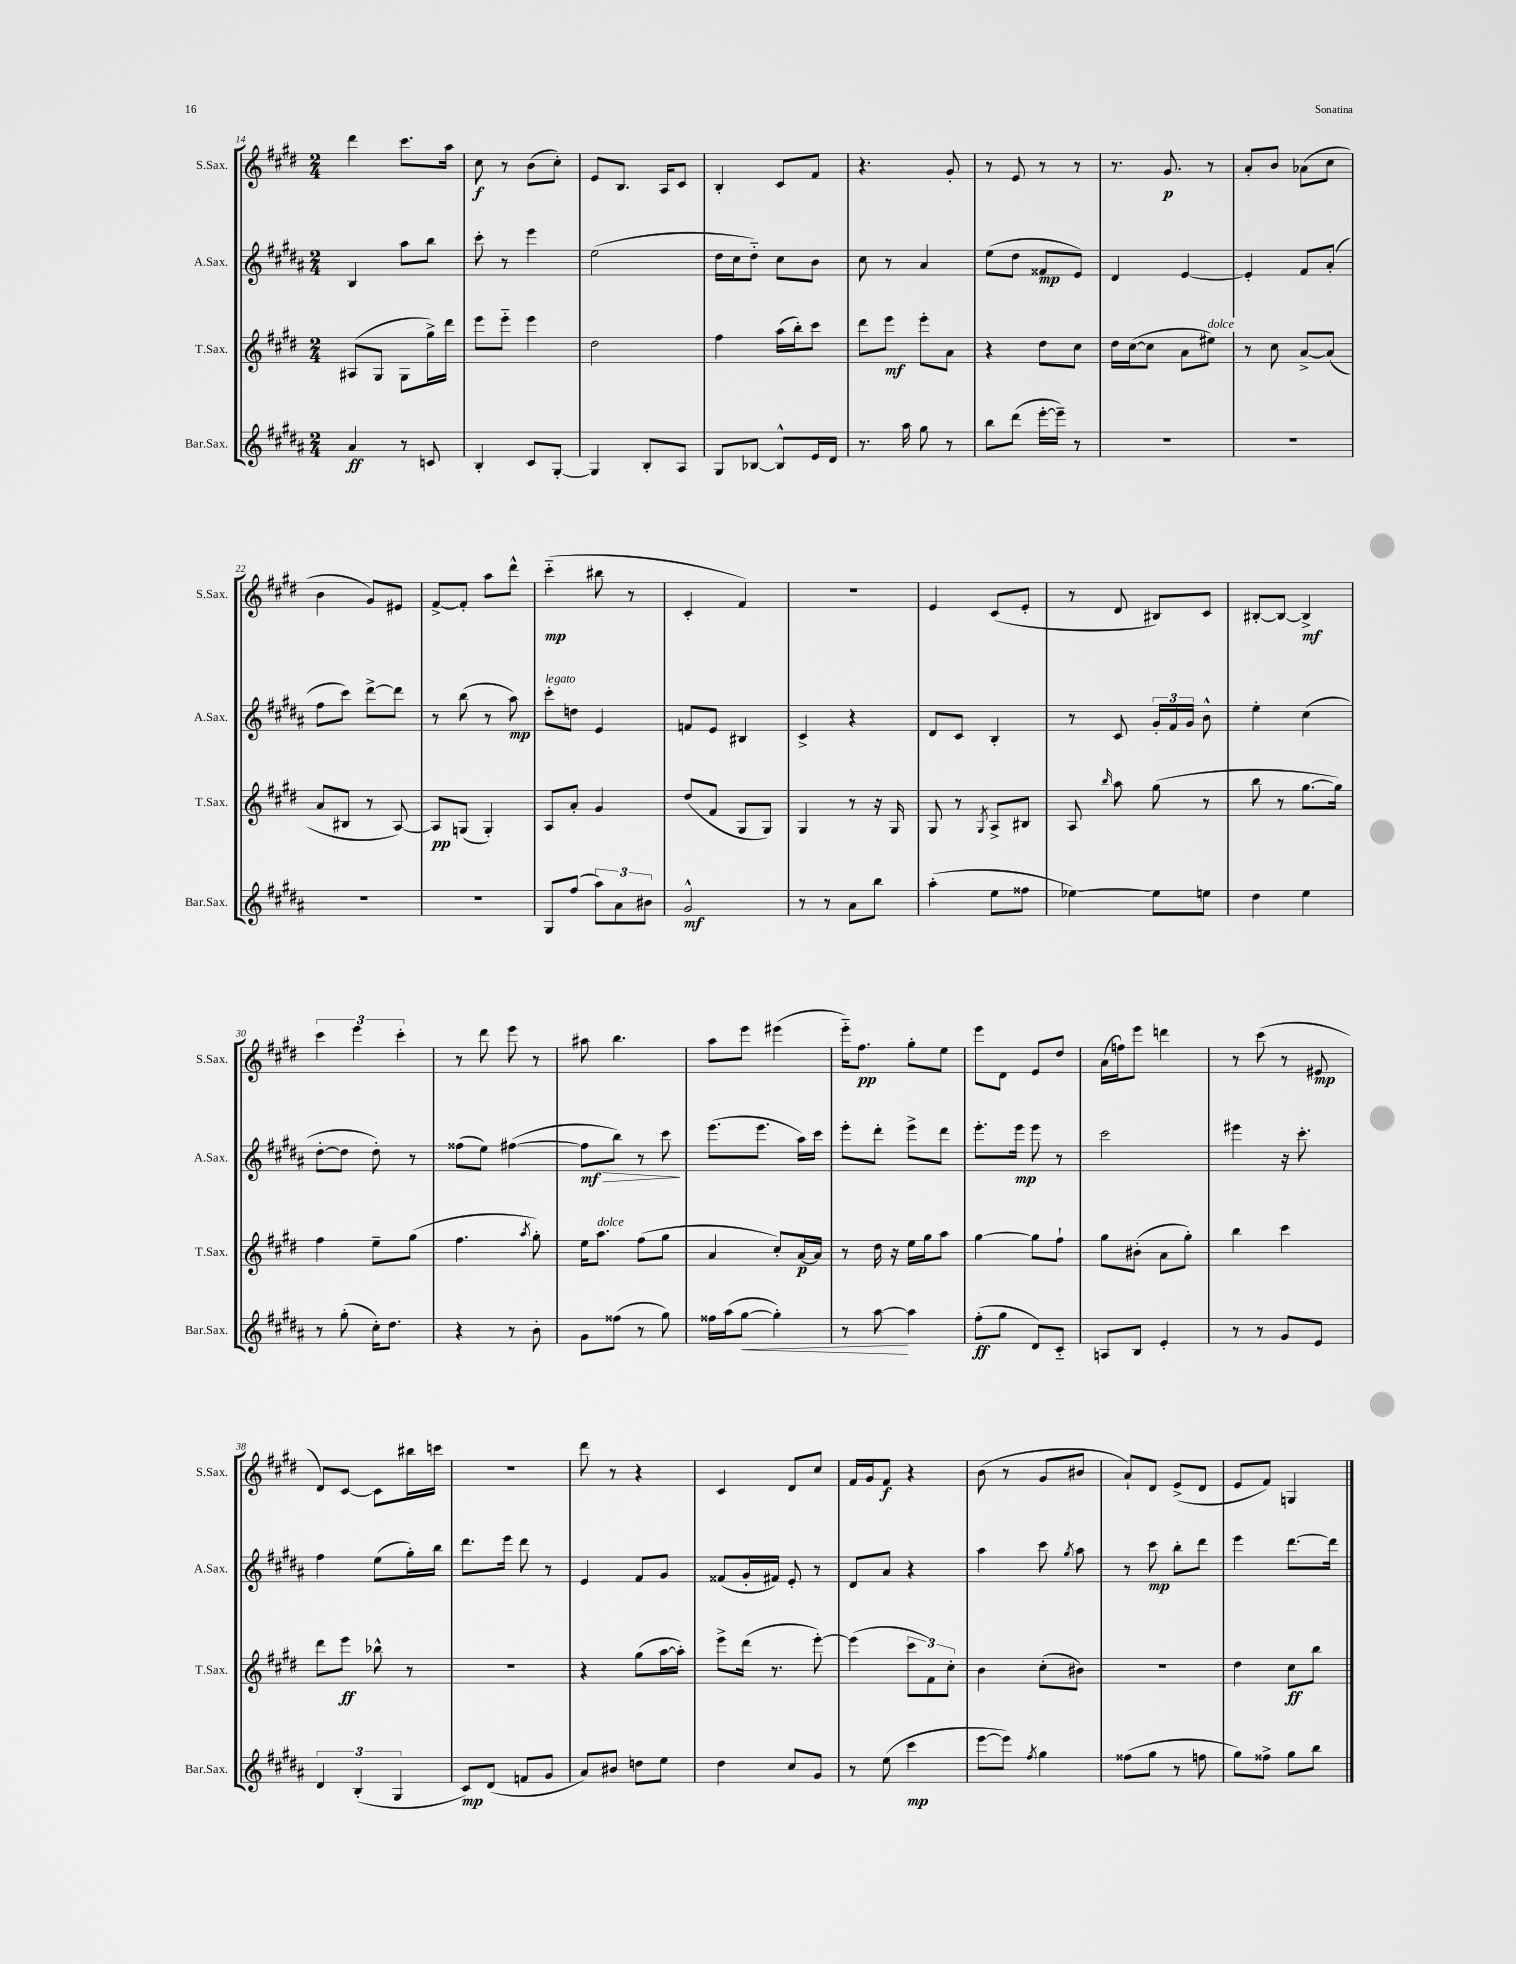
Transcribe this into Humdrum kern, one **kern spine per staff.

**kern	**kern	**kern	**kern
*staff4	*staff3	*staff2	*staff1
*clefG2	*clefG2	*clefG2	*clefG2
*k[f#c#g#d#a#]	*k[f#c#g#d#]	*k[f#c#g#d#a#]	*k[f#c#g#d#]
*M2/4	*M2/4	*M2/4	*M2/4
4a#	(8A#	4B	4ddd#
.	8G#	.	.
8r	8G#	8aa#	8.ccc#
8c	16gg#^)	8bb	.
.	16ddd#	.	16aa
=	=	=	=
4B'	8eee	8ccc#'	8cc#
.	8eee'~	8r	8r
8c#	4eee	4eee	(8b
[8G#'	.	.	8cc#')
=	=	=	=
4G#]	2dd#	(2ee	8e
.	.	.	8.B
8B'	.	.	.
.	.	.	16A
8A#	.	.	8c#
=	=	=	=
8G#	4ff#	16dd#	4B'
.	.	16cc#	.
[8B-	.	8dd#'~)	.
8B-^^]	(16aa	8cc#	8c#
.	16bb')	.	.
16e	8ccc#	8b	8f#
16d#	.	.	.
=	=	=	=
8.r	8ddd#	8cc#	4.r
.	8eee	8r	.
16aa#	.	.	.
8gg#	8eee'	4a#	.
8r	8a	.	8g#'
=	=	=	=
8bb	4r	(8ee	8r
(8ddd#	.	8dd#	8e
[16eee'	8dd#	8f##	8r
16eee~])	.	.	.
8r	8cc#	8e)	8r
=	=	=	=
2r	16dd#	4d#	8.r
.	([16cc#	.	.
.	8cc#]	.	.
.	.	.	8.g#
.	8a	[4e	.
.	8ee#)	.	8r
=	=	=	=
2r	8r	4e']	8a'
.	8cc#	.	8b
.	[8a^	8f#	(8a-
.	(8a]	(8a#'	8cc#
=	=	=	=
2r	8a	8ff#	4b
.	8B#	8ccc#)	.
.	8r	[8ddd#^	8g#)
.	[8A)	8ddd#]	8e#
=	=	=	=
2r	8A]	8r	[8f#^
.	(8G	(8bb	8f#']
.	4G')	8r	8aa
.	.	8aa#)	8ddd#^^
=	=	=	=
8G#	8A	8ccc#'	(4ccc#'~
(8ff#	8a'	8dd	.
12aa#)	4g#	4e	8bb#
12a#	.	.	.
.	.	.	8r
12b#	.	.	.
=	=	=	=
2g#^^	(8dd#	8f	4c#'
.	8f#	8e	.
.	8G#	4B#	4f#)
.	8G#)	.	.
=	=	=	=
8r	4G#	4c#^	2r
8r	.	.	.
8a#	8r	4r	.
8bb	16r	.	.
.	16G#	.	.
=	=	=	=
(4aa#'	8G#	8d#	4e
.	8r	8c#	.
.	8qG#	.	.
8ee	8A^	4B'	(8c#
8ff##	8B#	.	8e'
=	=	=	=
[4ee-)	8A	8r	8r
.	16qqbb	.	.
.	8aa	8c#	8d#
8ee-]	(8gg#	24g#'	8B#)
.	.	24f#	.
.	.	24g#	.
8ee	8r	8b^^	8c#
=	=	=	=
4dd#	8bb	4ee'	[8B#'
.	8r	.	8B#_
4ee	[8.gg#	(4cc#	4B#^]
.	16gg#])	.	.
=	=	=	=
8r	4ff#	[8dd#'	6ccc#
(8gg#'	.	8dd#]	.
.	.	.	6eee
16cc#')	8ee~	8dd#')	.
8.dd#	.	.	.
.	.	.	6ccc#'
.	(8gg#	8r	.
=	=	=	=
4r	4.ff#	(8ff##	8r
.	.	8ee)	8ddd#
8r	.	([4ff#	8eee
.	8qaa	.	.
8b'	8gg#')	.	8r
=	=	=	=
8g#	16ee	8ff#]	8aa#
.	8.aa	.	.
(8ff##	.	8bb)	4.bb
8r	(8ff#	8r	.
8gg#)	8gg#	8ccc#	.
=	=	=	=
16ff##	4a	(8.eee	8aa
(16aa#	.	.	.
[8gg#	.	.	8eee
.	.	8.eee	.
4gg#'])	8cc#')	.	(4eee#
.	[16a	16aa#)	.
.	16a]	16ccc#	.
=	=	=	=
8r	8r	8eee'	16eee'~)
.	.	.	8.ff#
[8aa#	16dd#	8ddd#'	.
.	16r	.	.
4aa#]	16ee	8eee^	8gg#'
.	16gg#	.	.
.	8aa	8ddd#	8ee
=	=	=	=
(8ff#'	[4gg#	8.eee'	8eee
8gg#	.	.	8d#
.	.	16eee	.
8d#)	8gg#]	8eee	8e
8c#'~	8ff#`	8r	8dd#
=	=	=	=
8A	8gg#	2ccc#	(16a
.	.	.	16ff)
8B	(8b#'	.	8eee
4e'	8a	.	4ddd
.	8gg#')	.	.
=	=	=	=
8r	4bb	4eee#	8r
8r	.	.	(8ccc#
8g#	4ccc#	16r	8r
.	.	8.ccc#'	.
8e	.	.	8e#
=	=	=	=
6d#	8ddd#	4ff#	8d#)
.	8eee	.	[8c#
(6B'	.	.	.
.	8bb-^^	(8ee	8c#]
6G#	.	.	.
.	8r	16gg#')	16bb#
.	.	16bb	16ccc
=	=	=	=
8c#)	2r	8.ddd#	2r
(8d#	.	.	.
.	.	16eee	.
8f	.	8ddd#	.
8g#	.	8r	.
=	=	=	=
8a#)	4r	4e	8ddd#
8b#	.	.	8r
8dd	(8gg#	8f#	4r
8ee	[16aa	8g#	.
.	16aa'])	.	.
=	=	=	=
4dd#	8eee^	(8f##	4c#
.	(16ddd#	16g#'	.
.	8.r	16f#)	.
8cc#	.	8e'	8d#
8g#	[8eee')	8r	8cc#
=	=	=	=
8r	(4eee]	8d#	16f#
.	.	.	16g#
(8ee	.	8a#	8f#
4ccc#	12ccc#	4r	4r
.	12f#)	.	.
.	12cc#'	.	.
=	=	=	=
[8eee	4b	4aa#	(8b
8eee])	.	.	8r
8qff#	.	.	.
4gg#	(8cc#'	8ccc#	8g#
.	.	8qgg#	.
.	8b#)	8aa#	8b#
=	=	=	=
(8ff##	2r	8r	8a`)
8gg#	.	8ccc#	8d#
8r	.	8bb'	(8e^
8ff	.	8ddd#	8d#
=	=	=	=
8gg#)	4dd#	4eee	8e
8ff##^	.	.	8f#)
8gg#	8cc#	[8.ddd#	4G
8bb	8bb	.	.
.	.	16ddd#]	.
==	==	==	==
*-	*-	*-	*-
